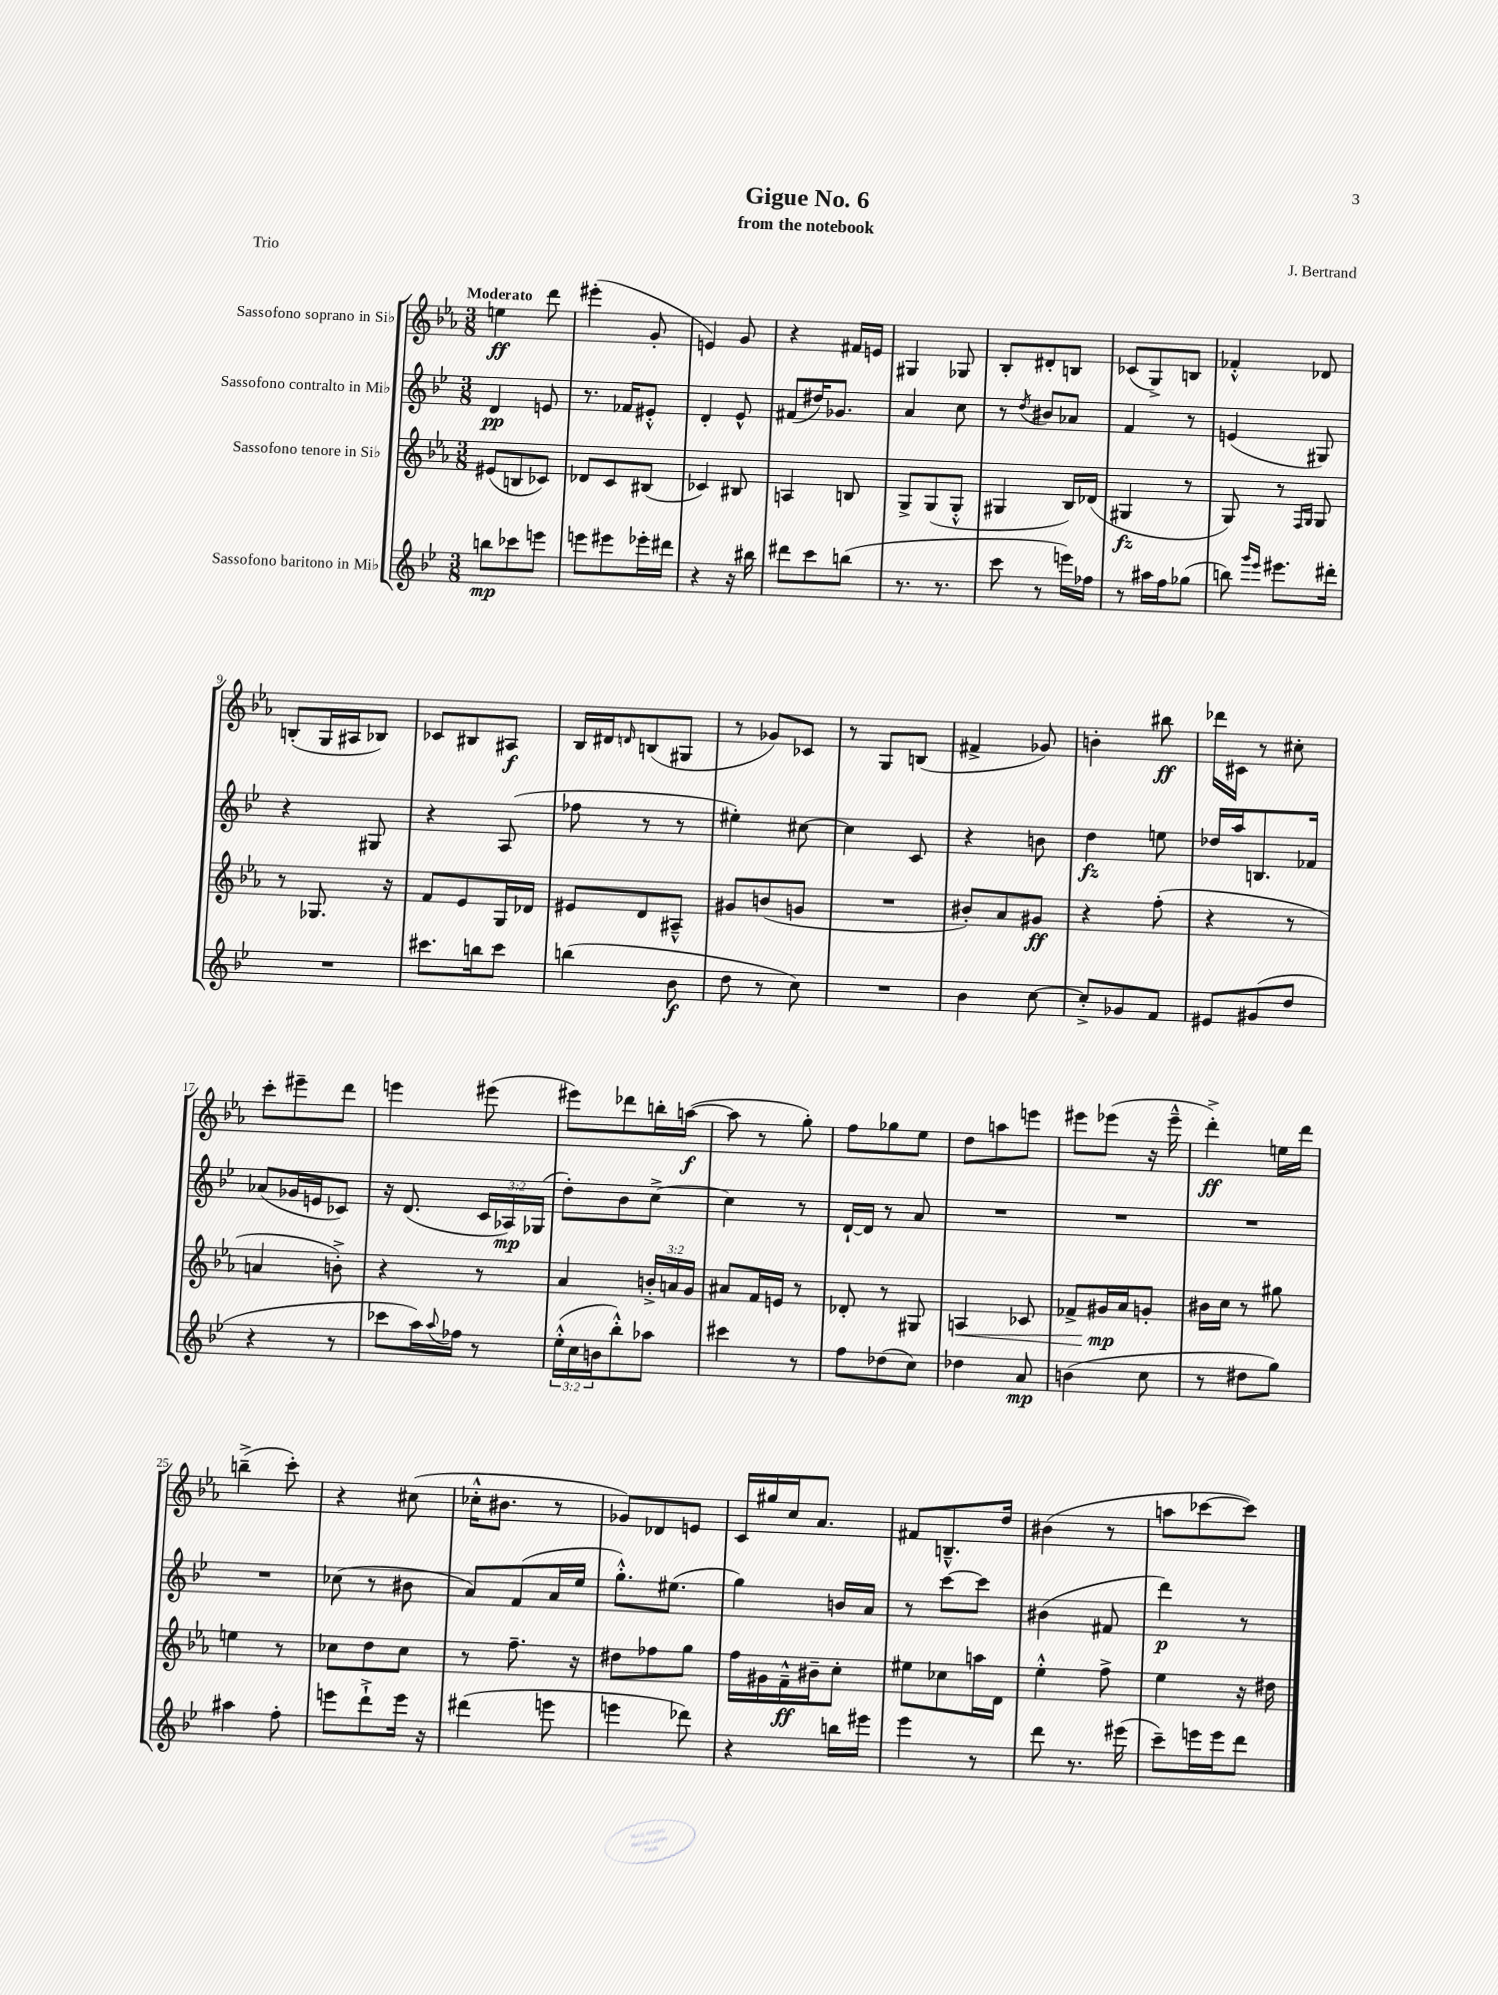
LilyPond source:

\header { title = "Gigue No. 6" composer = "J. Bertrand" subtitle = "from the notebook" piece = "Trio" }
<<
\new StaffGroup <<
\new Staff = "s0" \with { instrumentName = "Sassofono soprano in Sib" } {
    \clef treble \key ees \major \numericTimeSignature \time 3/8 \tempo "Moderato"
    e''4\ff d'''8 |
    eis'''4-.( g'8-. |
    e'4) g'8 |
    r4 fis'16 e'16 |
    gis4 ges8 |
    bes8-. dis'8-. b8 |
    ces'8( g8->) b8 |
    fes'4-.-^ des'8 |
    b8-.( g16 ais16 bes8) |
    ces'8 bis8 ais8\f |
    bes16 dis'16 \grace { d'16 } b8( gis8 |
    r8 ges'8) ces'8 |
    r8 g8 b8( |
    fis'4-> ges'8) |
    b'4-. bis''8\ff |
    des'''16 cis'16 r8 cis''8-. |
    c'''8-. eis'''8-- d'''8 |
    e'''4 eis'''8( |
    eis'''8) des'''8 b''16-. a''16~\f( |
    a''8 r8 g''8-.) |
    f''8 ges''8 ees''8 |
    d''8 a''8 e'''8 |
    eis'''8 ees'''8( r16 ees'''16---^ |
    d'''4-.->\ff) e''16 d'''16 |
    b''4--->( c'''8-.) |
    r4 cis''8( |
    ces''16-.-^ bis'8. r8 |
    ges'8) des'8 e'8 |
    c'16 gis''16 c''16 aes'8. |
    fis'8 b8.---^ d''16 |
    bis'4( r8 |
    a''8 ces'''8~ ces'''8) \bar "|." |
}
\new Staff = "s1" \with { instrumentName = "Sassofono contralto in Mib" } {
    \clef treble \key bes \major \numericTimeSignature \time 3/8 \override Staff.TupletNumber.text = #tuplet-number::calc-fraction-text
    d'4\pp e'8 |
    r8. fes'16 eis'8-.-^ |
    d'4-. ees'8-^ |
    fis'8( dis''16) ges'8. |
    a'4 c''8 |
    r8 \acciaccatura { d''8 } bis'8 aes'8 |
    f'4 r8 |
    e'4( gis8) |
    r4 gis8 |
    r4 a8( |
    fes''8 r8 r8 |
    eis''4-.) cis''8~ |
    cis''4 c'8 |
    r4 b'8 |
    d''4\fz e''8 |
    des''16 a''16 b8. fes'16 |
    aes'8( ges'16 e'16 ces'8) |
    r16 d'8.( \tuplet 3/2 { c'16 aes16\mp) ges16( } |
    d''8-.) bes'8 c''8~-> |
    c''4 r8 |
    d'16~-! d'16 r8 a'8 |
    R4. |
    R4. |
    R4. |
    R4. |
    ces''8( r8 bis'8 |
    a'8) f'8( a'16 ees''16 |
    g''8.-.-^) eis''8.( |
    g''4) b'16 a'16 |
    r8 c'''8~ c'''8 |
    bis'4( fis'8 |
    d'''4\p) r8 \bar "|." |
}
\new Staff = "s2" \with { instrumentName = "Sassofono tenore in Sib" } {
    \clef treble \key ees \major \numericTimeSignature \time 3/8 \override Staff.TupletNumber.text = #tuplet-number::calc-fraction-text
    eis'8( b8 ces'8) |
    des'8 c'8 bis8( |
    ces'4) bis8 |
    a4 b8 |
    g8-> g8( g8-.-^ |
    gis4 bes16) des'16( |
    gis4\fz r8 |
    g8) r8 \grace { f16 g16 } g8 |
    r8 ges8. r16 |
    f'8 ees'8 g16 des'16 |
    eis'8 d'8 ais8---^ |
    gis'8 b'8( g'8 |
    R4. |
    bis'8-.) aes'8 gis'8\ff |
    r4 f''8-.( |
    r4 r8 |
    a'4 b'8-.->) |
    r4 r8 |
    aes'4 \tuplet 3/2 { b'16-.-> a'16 g'16 } |
    ais'8 f'16 e'16 r8 |
    des'8-. r8 gis8 |
    a4\< ces'8 |
    fes'8-> gis'16\mp\! aes'16 g'8-. |
    bis'16 c''16 r8 gis''8 |
    e''4 r8 |
    ces''8 d''8 ces''8 |
    r8 f''8.-- r16 |
    dis''8 fes''8 g''8 |
    f''16 gis'16 f'16---^\ff bis'16-- c''8-. |
    eis''8 ces''8 a''16 d'16 |
    ees''4-.-^ f''8-> |
    ees''4 r16 dis''16 \bar "|." |
}
\new Staff = "s3" \with { instrumentName = "Sassofono baritono in Mib" } {
    \clef treble \key bes \major \numericTimeSignature \time 3/8 \override Staff.TupletNumber.text = #tuplet-number::calc-fraction-text
    b''8\mp ces'''8 e'''8 |
    e'''8 eis'''8 ees'''16-. dis'''16 |
    r4 r16 bis''16 |
    dis'''8 c'''8 b''8( |
    r8. r8. |
    c'''8 r8 e'''16) fes''16 |
    r8 ais''16 f''16 ges''8( |
    b''8) \grace { g'''16 ees'''16 } eis'''8. dis'''16-. |
    R4. |
    cis'''8. b''16 cis'''8 |
    b''4( bes'8\f |
    d''8 r8 c''8) |
    R4. |
    bes'4 c''8~ |
    c''8-.-> ges'8 f'8 |
    eis'8 gis'8( d''8 |
    r4 r8 |
    ces'''8 a''16) \appoggiatura { a''8 } fes''16 r8 |
    \tuplet 3/2 { ees''16-.-^( c''16 b'16 } bes''8-.-^) aes''8 |
    cis'''4 r8 |
    f''8 des''8( c''8) |
    des''4 a'8\mp |
    b'4( c''8 |
    r8 dis''8 g''8) |
    ais''4 f''8-. |
    e'''8 d'''8-!-> e'''16 r16 |
    dis'''4( e'''8 |
    e'''4 des'''8) |
    r4 b''16 eis'''16 |
    ees'''4 r8 |
    d'''8 r8. eis'''16( |
    c'''8--) e'''16 e'''16 d'''8 \bar "|." |
}
>>
>>
